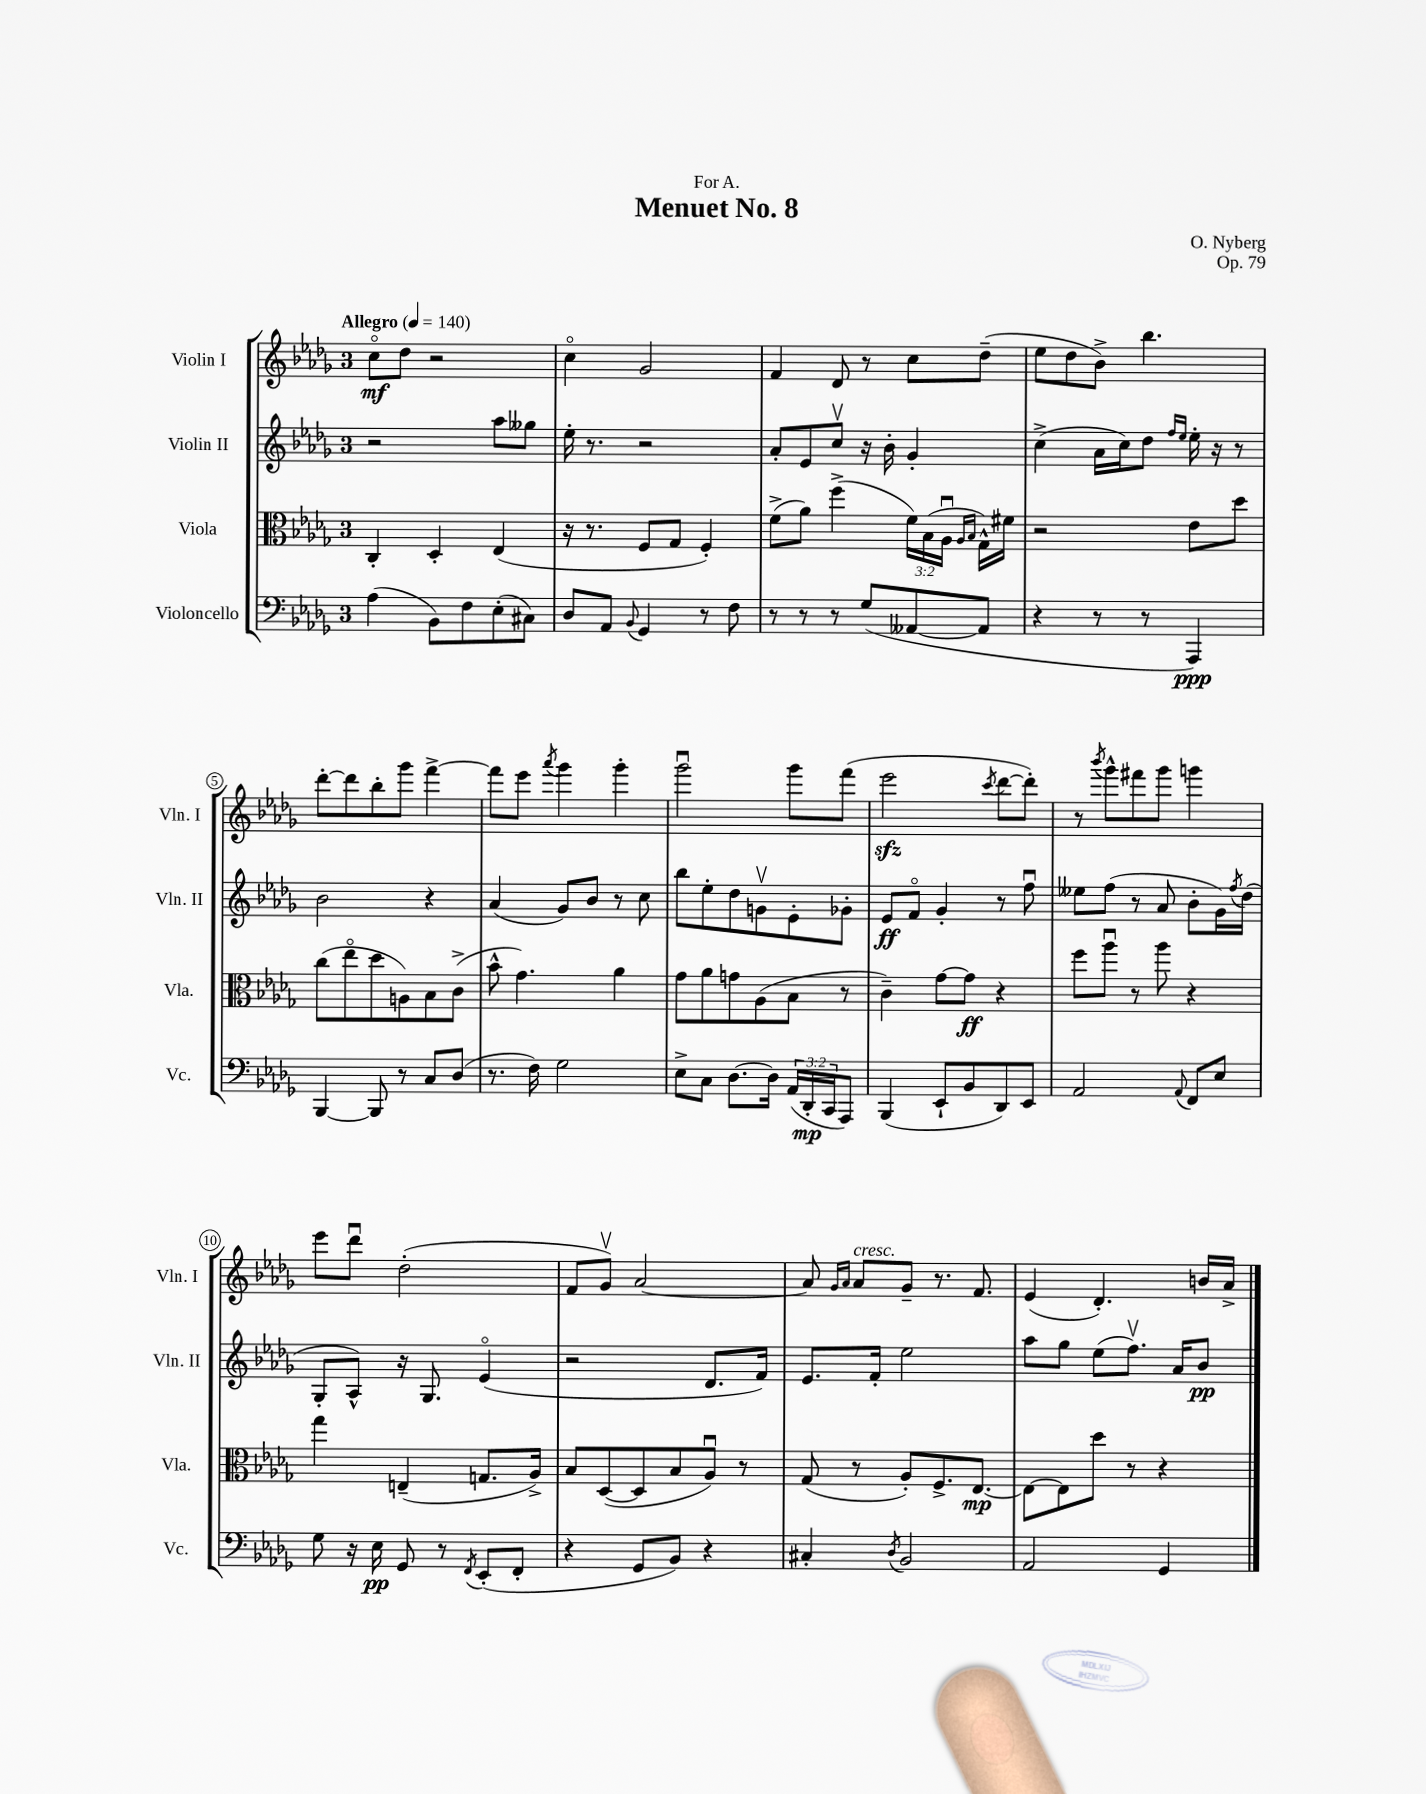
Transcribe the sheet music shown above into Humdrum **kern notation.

**kern	**kern	**kern	**kern
*staff4	*staff3	*staff2	*staff1
*clefF4	*clefC3	*clefG2	*clefG2
*k[b-e-a-d-g-]	*k[b-e-a-d-g-]	*k[b-e-a-d-g-]	*k[b-e-a-d-g-]
*M3/4	*M3/4	*M3/4	*M3/4
*MM140	*MM140	*MM140	*MM140
(4A-	4C'	2r	8cco
.	.	.	8dd-
8BB-)	4D-'	.	2r
8F	.	.	.
(8E-'	(4E-	8aa-	.
8C#)	.	8gg--	.
=	=	=	=
8D-	16r	16ee-'	4cco
.	8.r	8.r	.
8AA-	.	.	.
8qqBB-	.	.	.
4GG-	8F	2r	2g-
.	8G-	.	.
8r	4F')	.	.
8F	.	.	.
=	=	=	=
8r	(8f^	8a-'	4f
8r	8a-)	8e-	.
8r	(4ff^	8ccv	8d-
(8G-	.	16r	8r
.	.	16b-'	.
[8AA--	24f)	4g-'	8cc
.	(24B-	.	.
.	24A-u	.	.
.	16qqA-	.	.
.	16qqB-	.	.
8AA--]	16G-^^)	.	(8dd-~
.	16f#	.	.
=	=	=	=
4r	2r	(4cc^	8ee-
.	.	.	8dd-
8r	.	16a-	8b-^)
.	.	16cc)	.
8r	.	8dd-	4.bb-
.	.	16qqff	.
.	.	16qqee-	.
4AAA-)	8e-	16ee-'	.
.	.	16r	.
.	8dd-	8r	.
=	=	=	=
[4BBB-	(8cc	2b-	[8ddd-'
.	8ee-o	.	8ddd-]
8BBB-]	8dd-	.	8bb-'
8r	8A)	.	8ggg-
8C	8B-	4r	[4fff^
(8D-	(8c^	.	.
=	=	=	=
8.r	8b-^^	(4a-	8fff]
.	4.g-)	.	8eee-
16F)	.	.	.
.	.	.	8qaaa-
2G-	.	8g-)	4ggg-
.	.	8b-	.
.	4a-	8r	4ggg-'
.	.	8cc	.
=	=	=	=
8E-^	8g-	8bb-	2ggg-u
8C	8a-	8ee-'	.
[8.D-	8g	8dd-	.
.	(8A-	8gv	.
16D-]	.	.	.
(24AA-	8B-	8e-'	8ggg-
24DD-'	.	.	.
24CC	.	.	.
8AAA-)	8r	8g-'	(8fff
=	=	=	=
(4BBB-	4c~)	8e-	2eee-
.	.	8fo	.
8EE-`	[8g-	4g-'	.
8BB-	8g-]	.	.
.	.	.	8qccc
8DD-)	4r	8r	[8ddd-
8EE-	.	8ffu	8ddd-'])
=	=	=	=
2AA-	8ff	8ee--	8r
.	.	.	8qbbb-
.	8aa-u	(8ff	8ggg-^^
.	8r	8r	8fff#
.	8aa-	8a-	8ggg-
8qqAA-	.	.	.
8FF	4r	8b-'	4ggg
8E-	.	16g-)	.
.	.	8qff	.
.	.	(16dd-	.
=	=	=	=
8G-	4gg-	8G-'	8eee-
16r	.	8A-^^)	8ddd-u
16E-	.	.	.
8GG-	(4E~	16r	(2dd-'
.	.	8.G-	.
8r	.	.	.
8qFF	.	.	.
(8EE-'	8.G	(4e-o	.
8FF'	.	.	.
.	16A-^)	.	.
=	=	=	=
4r	8B-	2r	8f
.	([8D-	.	8g-v)
8GG-	8D-]	.	[2a-
8BB-)	8B-	.	.
4r	8A-u)	8.d-	.
.	8r	.	.
.	.	16f)	.
=	=	=	=
4C#'	(8G-	8.e-	8a-]
.	.	.	16qqg-
.	.	.	16qqa-
.	8r	.	8a-
.	.	16f'	.
8qD-	.	.	.
2BB-	8A-')	2ee-	8g-~
.	8.F^	.	8.r
.	[8.E-	.	8.f
=	=	=	=
2AA-	8E-_	8aa-	(4e-
.	8E-]	8gg-	.
.	8dd-	(8ee-	4.d-')
.	8r	8.ffv)	.
4GG-	4r	.	.
.	.	16a-	.
.	.	8b-	16b
.	.	.	16a-^
==	==	==	==
*-	*-	*-	*-
